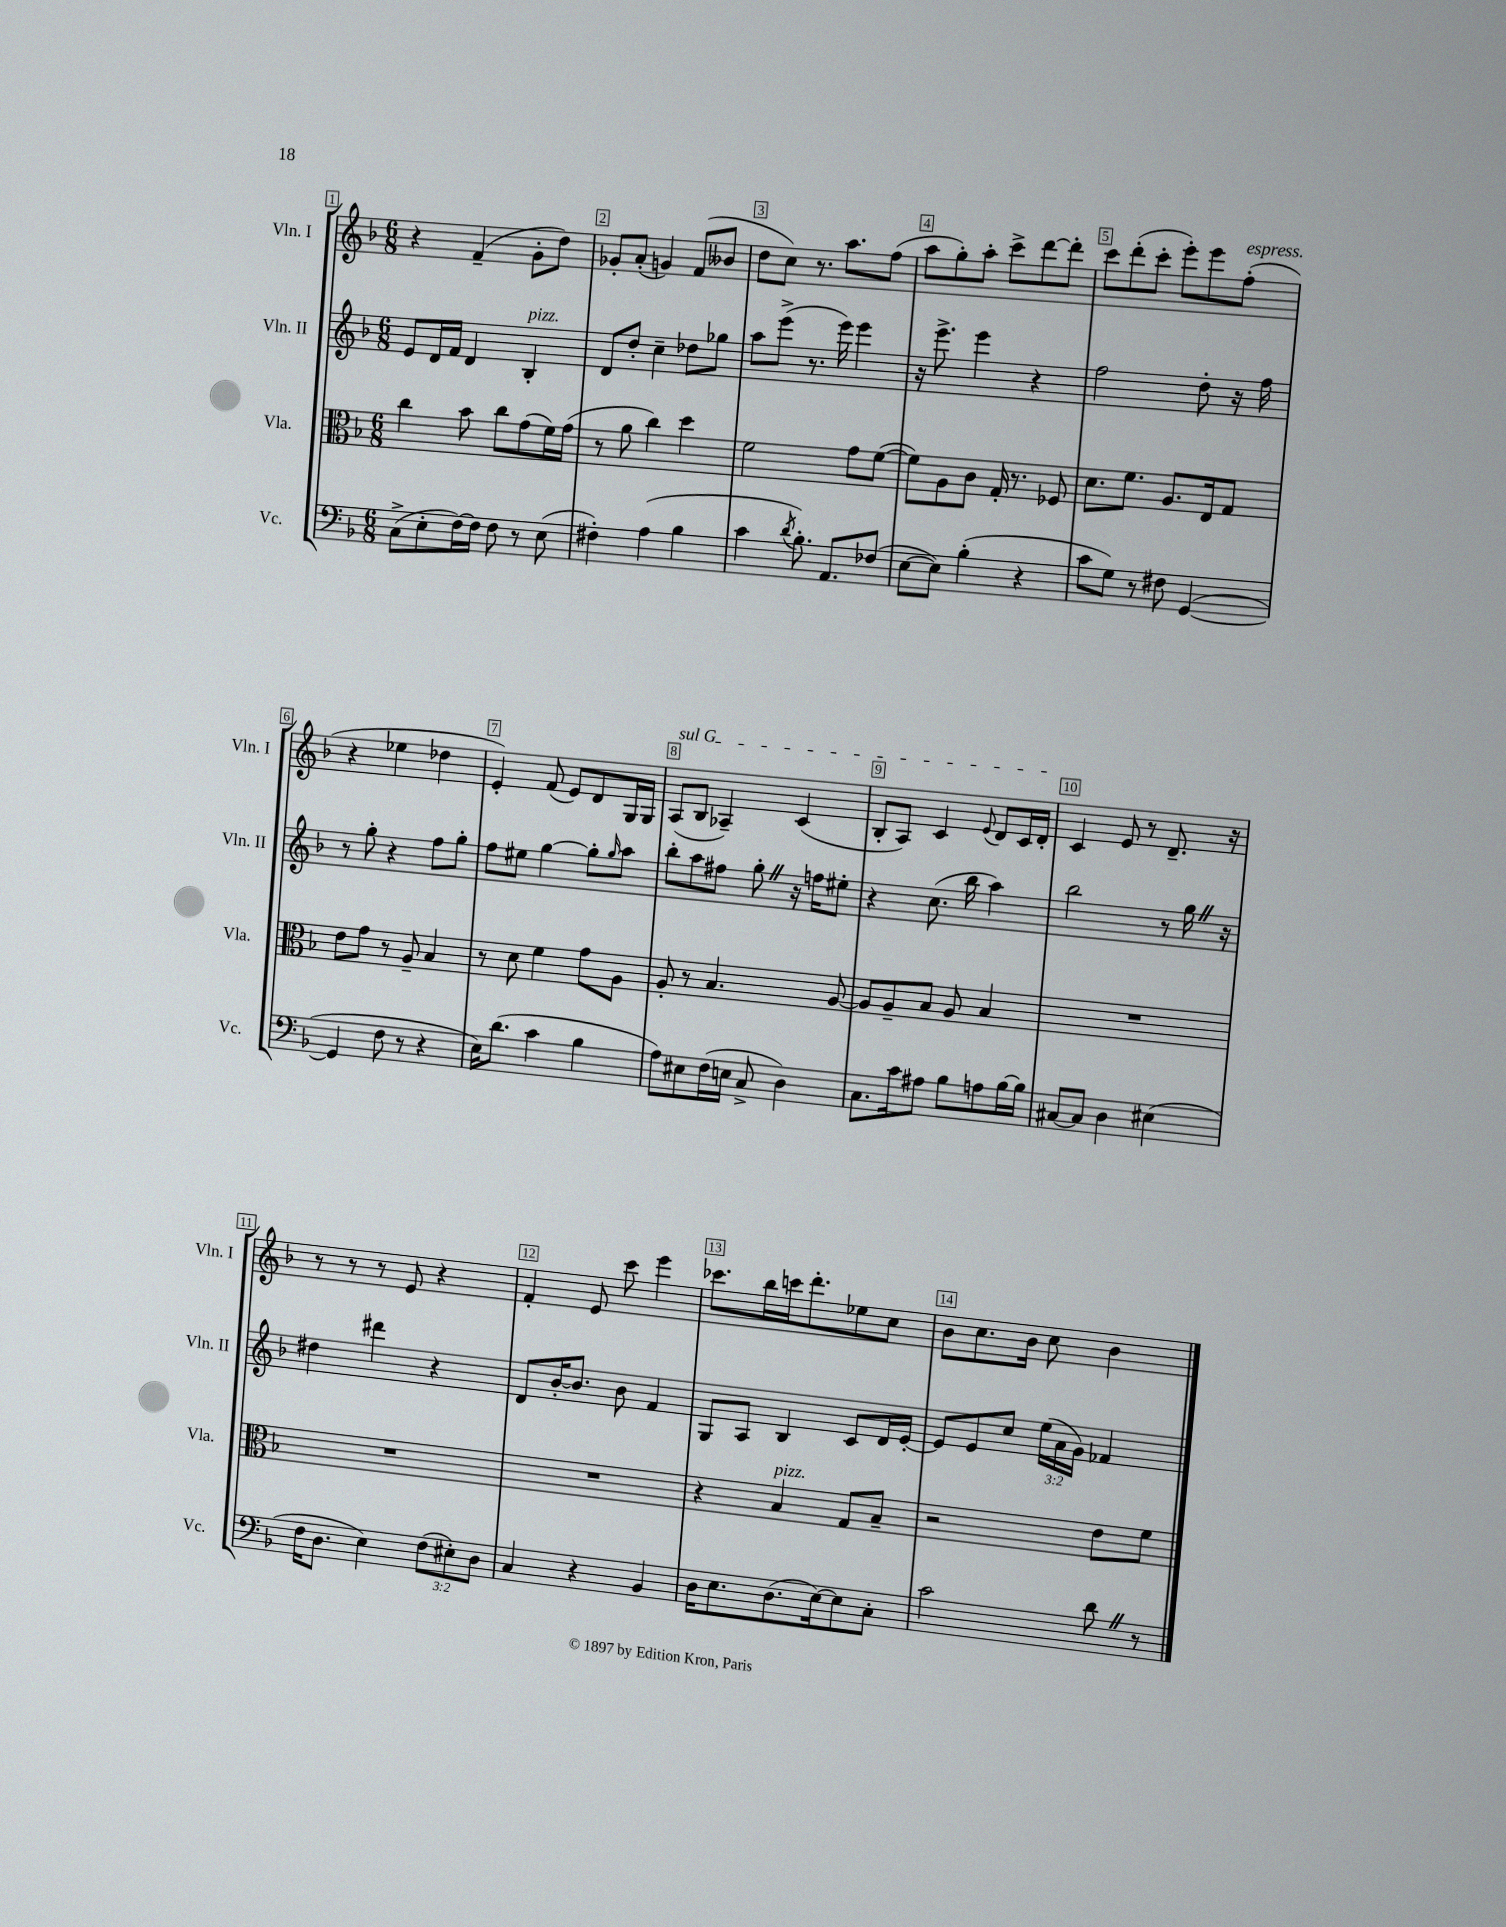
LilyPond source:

<<
\new StaffGroup <<
\new Staff = "s0" \with { instrumentName = "Vln. I" shortInstrumentName = "Vln. I" } {
    \clef treble \key f \major \numericTimeSignature \time 6/8
    r4 f'4--( g'8-. d''8) |
    ges'8-. a'8-.( g'4) f'8( beses'8 |
    d''8 c''8) r8. a''8. f''8( |
    a''8 g''8-.) a''8-. c'''8-> d'''8~ d'''8-. |
    c'''8 d'''8-.( c'''8-. e'''8-.) e'''8 f''8-.^\markup { \italic "espress." }( |
    r4 ees''4 des''4 |
    e'4-.) f'8( e'8) d'8 g16 g16 |
    \once \override TextSpanner.bound-details.left.text = \markup { \italic "sul G" } a8\startTextSpan( bes8 aes4--) c'4( |
    bes8-. a8) c'4 \appoggiatura { e'8 } d'8 c'16 d'16-.\stopTextSpan |
    c'4 e'8 r8 d'8.-- r16 |
    r8 r8 r8 e'8 r4 |
    f'4-. e'8 c'''8 e'''4 |
    ces'''8. bes''16 c'''16 d'''8.-. ees''8 c''8 |
    bes'8 c''8. bes'16 c''8 bes'4 \bar "|." |
}
\new Staff = "s1" \with { instrumentName = "Vln. II" shortInstrumentName = "Vln. II" } {
    \clef treble \key f \major \numericTimeSignature \time 6/8 \override Staff.TupletNumber.text = #tuplet-number::calc-fraction-text
    e'8 d'16 f'16 d'4 bes4-.^\markup { \italic "pizz." } |
    d'8 d''8-. c''4-- des''8 ges''8 |
    a''8 e'''8->( r8. e'''16) e'''4 |
    r16 e'''8.-> e'''4 r4 |
    f''2 d''8-. r16 f''16 |
    r8 g''8-. r4 f''8 g''8-. |
    f''8 eis''8 g''4~ g''8-. \grace { g''16 } a''8 |
    bes''8-. a''8 fis''8 g''8-. \once \override BreathingSign.text = \markup { \musicglyph "scripts.caesura.straight" } \breathe r16 f''16 eis''8-. |
    r4 c''8.( bes''16 a''4) |
    bes''2 r8 g''16 \once \override BreathingSign.text = \markup { \musicglyph "scripts.caesura.straight" } \breathe r16 |
    dis''4 dis'''4 r4 |
    d'8 bes'16~-. bes'8. bes'8 f'4 |
    g8 a8 bes4 c'8 d'16 e'16~-. |
    e'8 e'8 c''8 \tuplet 3/2 { e''16( a'16 g'16) } fes'4 \bar "|." |
}
\new Staff = "s2" \with { instrumentName = "Vla." shortInstrumentName = "Vla." } {
    \clef alto \key f \major \numericTimeSignature \time 6/8
    c''4 bes'8 c''8 g'8( f'16) g'16( |
    r8 a'8 c''4) d''4 |
    f'2 g'8 f'8~( |
    f'8) a8 c'8 g16-. r8. fes8 |
    d'8. f'8. a8. e16 g8 |
    e'8 g'8 r8 a8-- bes4 |
    r8 d'8 f'4 g'8 a8 |
    a8-. r8 bes4. a8~ |
    a8 a8-- bes8 a8 bes4 |
    R2. |
    R2. |
    R2. |
    r4 bes4^\markup { \italic "pizz." } g8 bes8-- |
    r2 e'8 f'8 \bar "|." |
}
\new Staff = "s3" \with { instrumentName = "Vc." shortInstrumentName = "Vc." } {
    \clef bass \key f \major \numericTimeSignature \time 6/8 \override Staff.TupletNumber.text = #tuplet-number::calc-fraction-text
    c8->( e8-. f16~) f16 f8 r8 e8( |
    fis4-.) a4( bes4 |
    c'4 \acciaccatura { d'8 } bes8.-.) a,8. fes8( |
    e8~ e8) bes4-.( r4 |
    c'8 g8) r8 fis8 g,4~( |
    g,4 f8 r8 r4 |
    e16) d'8.( c'4 bes4 |
    a8) eis8 f16( e16 c8-> d4) |
    c8. c'16 ais8 bes8 a8 bes16~ bes16 |
    cis8~ cis8 d4 eis4( |
    f16 d8. e4) \tuplet 3/2 { f8( eis8-.) d8 } |
    c4 r4 bes,4 |
    d16 e8. d8.( e16~) e8 c8-. |
    c'2 d'8 \once \override BreathingSign.text = \markup { \musicglyph "scripts.caesura.straight" } \breathe r8 \bar "|." |
}
>>
>>
\layout { \context { \Score \override BarNumber.break-visibility = ##(#f #t #t) barNumberVisibility = #all-bar-numbers-visible \override BarNumber.stencil = #(make-stencil-boxer 0.1 0.3 ly:text-interface::print) } }
